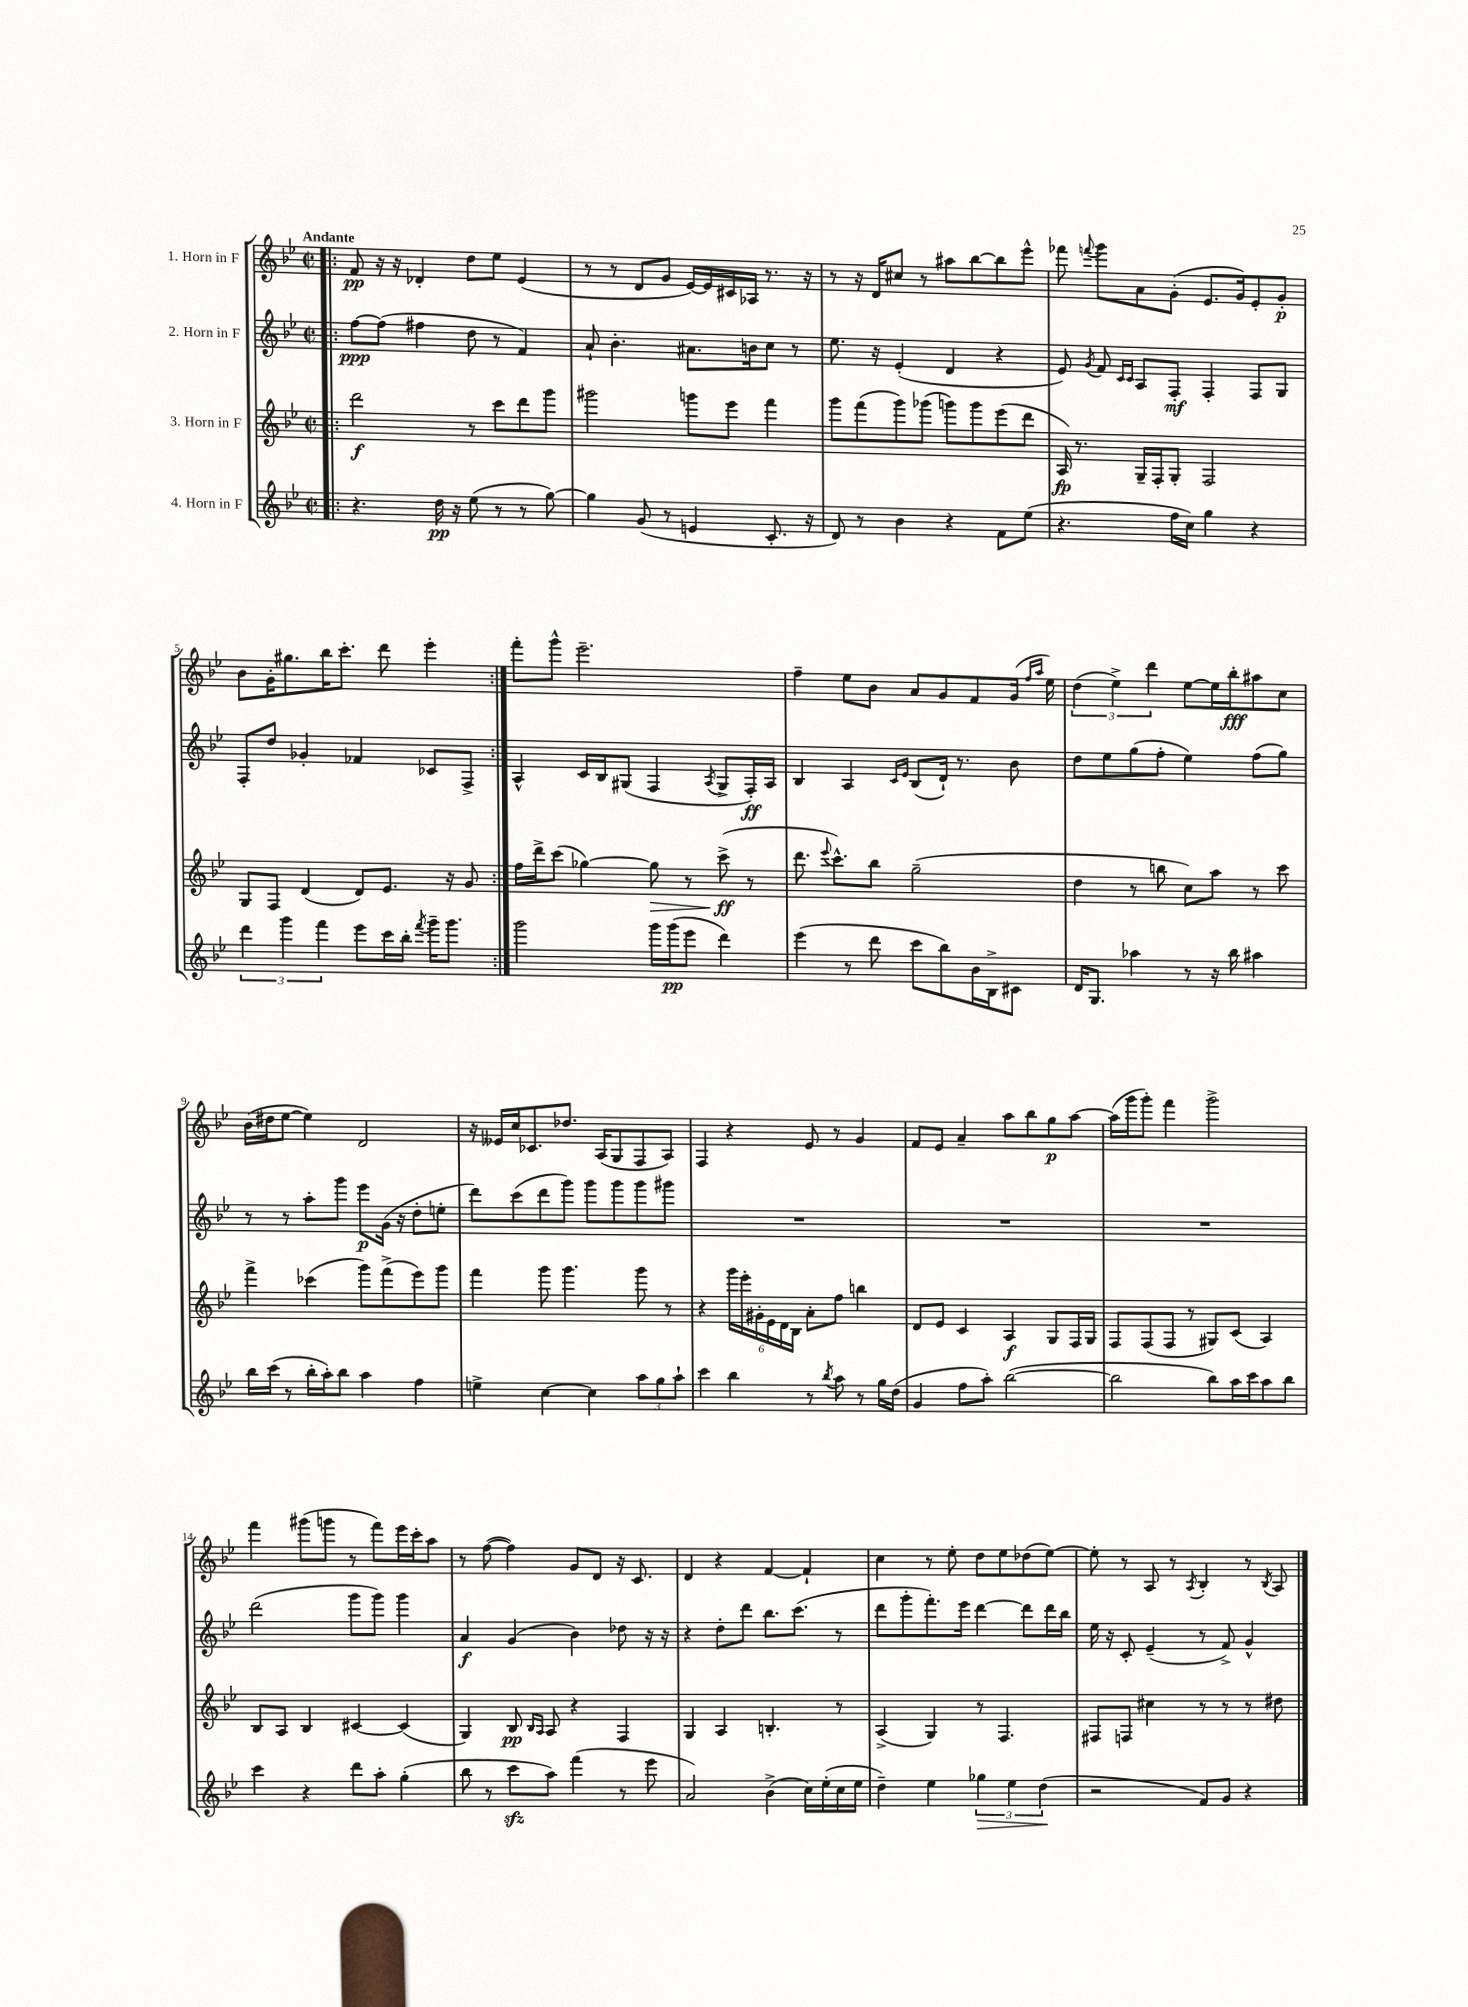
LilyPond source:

<<
\new StaffGroup <<
\new Staff = "s0" \with { instrumentName = "1. Horn in F" } {
    \clef treble \key bes \major \defaultTimeSignature \time 2/2 \tempo "Andante"
    \autoBeamOff \repeat volta 2 { \bar ".|:" f'8\pp r16 r16 des'4-. d''8[ ees''8] ees'4( |
    r8 r8 d'8[ g'8] ees'16[~) ees'16 cis'16 aes16] r8. r16 |
    r8 r16 d'16[ cis''8] r8 ais''8[ bes''8~ bes''8 ees'''8]-^ |
    fes'''8 \appoggiatura { f'''8 } g'''8[ a'8 g'8]-.( ees'8.[ g'16) ees'8-. g'8]-.\p |
    bes'8[ g'16-. gis''8. bes''16 c'''8.]-. d'''8 ees'''4-. | }
    f'''8[-. g'''8]-^ ees'''2.-- |
    f''4-- ees''8[ bes'8] a'8[ g'8 f'8 g'16]( \grace { f''16[ a''16] } ees''16) |
    \tuplet 3/2 { d''4( ees''4->) d'''4 } ees''8[~ ees''16 bes''16-.\fff ais''8 c''8] |
    bes'16[( dis''16 ees''8]~ ees''4) d'2 |
    r16 eeses'16[ c''16 ces'8. des''8.] a16[( g8 f8 a8]) |
    f4 r4 ees'8 r8 g'4 |
    f'8[ ees'8] a'4-- a''8[ bes''8 g''8\p a''8]~ |
    a''16[( g'''16 g'''8]-.) f'''4 g'''2-> |
    f'''4 gis'''8[( g'''8] r8 f'''8[) ees'''16 c'''16-. a''8] |
    r8 f''8~( f''4) g'8[ d'8] r16 c'8. |
    d'4 r4 f'4~ f'4-! |
    c''4 r8 ees''8-. d''8[ ees''8 des''8( ees''8]~) |
    ees''8-. r8 a8 r8 \acciaccatura { a8 } bes4-. r8 \acciaccatura { bes8 } a8 \bar "|." |
}
\new Staff = "s1" \with { instrumentName = "2. Horn in F" } {
    \clef treble \key bes \major \defaultTimeSignature \time 2/2
    \autoBeamOff \repeat volta 2 { \bar ".|:" f''8[~\ppp f''8]( fis''4 d''8 r8 f'4) |
    a'8-! bes'4.-. ais'8.[ b'16 c''8] r8 |
    ees''8. r16 ees'4-.( d'4 r4 |
    ees'8) \acciaccatura { g'8 } f'8 \grace { c'16[ c'16] } a8[ f8]-.\mf f4-. f8[ g8] |
    f8[-. d''8] ges'4-. fes'4 ces'8[ f8]-> | }
    a4-^ c'16[ bes16 gis8]( f4 \acciaccatura { a8 } gis8[-> f16-.\ff) a16] |
    bes4 a4 \grace { c'16[ ees'16] } bes8[( d'16]-!) r8. bes'8 |
    d''8[ ees''8 g''8( f''8]-. ees''4) f''8[( g''8]) |
    r8 r8 a''8[-. g'''8] ees'''8[\p g'16]( r16 d''8[-. e''8]-. |
    d'''8[) c'''8( d'''8 g'''8]) g'''8[ g'''8 g'''8 gis'''8] |
    R1 |
    R1 |
    R1 |
    d'''2( g'''8[ g'''8]) g'''4 |
    a'4\f g'4( bes'4) des''8 r16 r16 |
    r4 d''8[-. d'''8] bes''8.[ c'''8.]( r8 |
    d'''8[ g'''8-. f'''8.-.) ees'''16] d'''4~ d'''8[ d'''16 bes''16] |
    ees''16 r16 c'8-. ees'4--( r8 f'8->) g'4-^ \bar "|." |
}
\new Staff = "s2" \with { instrumentName = "3. Horn in F" } {
    \clef treble \key bes \major \defaultTimeSignature \time 2/2
    \autoBeamOff \repeat volta 2 { \bar ".|:" d'''2\f r8 c'''8[ d'''8 g'''8] |
    gis'''2 g'''8[ ees'''8] f'''4 |
    g'''8[ f'''8( g'''8) ges'''8]( g'''8[) g'''8 ees'''8( d'''8] |
    a16\fp) r8. g16[-- f16-. g8]-. f2 |
    g8[ f8] d'4( d'8[) ees'8.] r16 g'8 | }
    f''16[ d'''16-> c'''8]( ges''4~) ges''8\> r8 c'''8->\ff\!( r8 |
    d'''8. \appoggiatura { ees'''8 } c'''8.[-^) bes''8] g''2--( |
    d''4 r8 b''8 c''8[) a''8] r8 c'''8 |
    f'''4-> ces'''4( g'''8[) f'''8->( ees'''8) g'''8] |
    f'''4 g'''8 g'''4. g'''8 r8 |
    r4 \tuplet 6/4 { g'''16[ ees'''16-. gis'16-. ees'16 d'16 bes16] } a'8[-. f''8] b''4 |
    d'8[ ees'8] c'4 a4\f g8[ f16 g16] |
    f8[ f8( f8] r8 gis8[) c'8]( a4) |
    bes8[ a8] bes4 cis'4~ cis'4( |
    g4) bes8\pp \grace { bes16[ a16] } a8 r4 f4 |
    g4 a4 b4.-. r8 |
    a4->( g4) r8 f4. |
    fis8[ f8] cis''4 r8 r8 r8 dis''8 \bar "|." |
}
\new Staff = "s3" \with { instrumentName = "4. Horn in F" } {
    \clef treble \key bes \major \defaultTimeSignature \time 2/2
    \autoBeamOff \repeat volta 2 { \bar ".|:" r4. d''16\pp r16 ees''8( r8 r8 g''8~) |
    g''4 g'8( r8 e'4 c'8.-. r16 |
    d'8) r8 bes'4 r4 f'8[ ees''8]( |
    r4. f''16[ c''16]) g''4 r4 |
    \tuplet 3/2 { d'''4 g'''4 f'''4 } ees'''8[ c'''16 bes''16]-. \acciaccatura { f'''8 } g'''16[-- g'''8.] | }
    g'''2 g'''16[ g'''16\pp( ees'''8] d'''4) |
    ees'''4( r8 d'''8 c'''8[ bes''8) bes'16 bes16-> cis'8] |
    d'16[ g8.] aes''4 r8 r16 bes''16 ais''4 |
    bes''16[ c'''16]( r8 bes''16[-. a''16-.) bes''8] a''4 f''4 |
    e''4-> c''4~ c''4 \tuplet 3/2 { a''8[ g''8 a''8]-! } |
    c'''4 bes''4 r8 \acciaccatura { bes''8 } a''8 r8 g''16[ d''16]( |
    g'4 f''8[ a''8]-.) bes''2~( |
    bes''2 bes''8[) a''16 c'''16 a''8 bes''8] |
    c'''4 r4 d'''8[ a''8]-. g''4-.( |
    bes''8 r8 c'''8[\sfz a''8]) f'''4( r8 ees'''8 |
    a'2) bes'4->( c''16[) ees''16-.( c''16 ees''16] |
    d''4--) ees''4 \tuplet 3/2 { ges''4\> ees''4 d''4\!( } |
    r2 f'8[) g'8] r4 \bar "|." |
}
>>
>>
